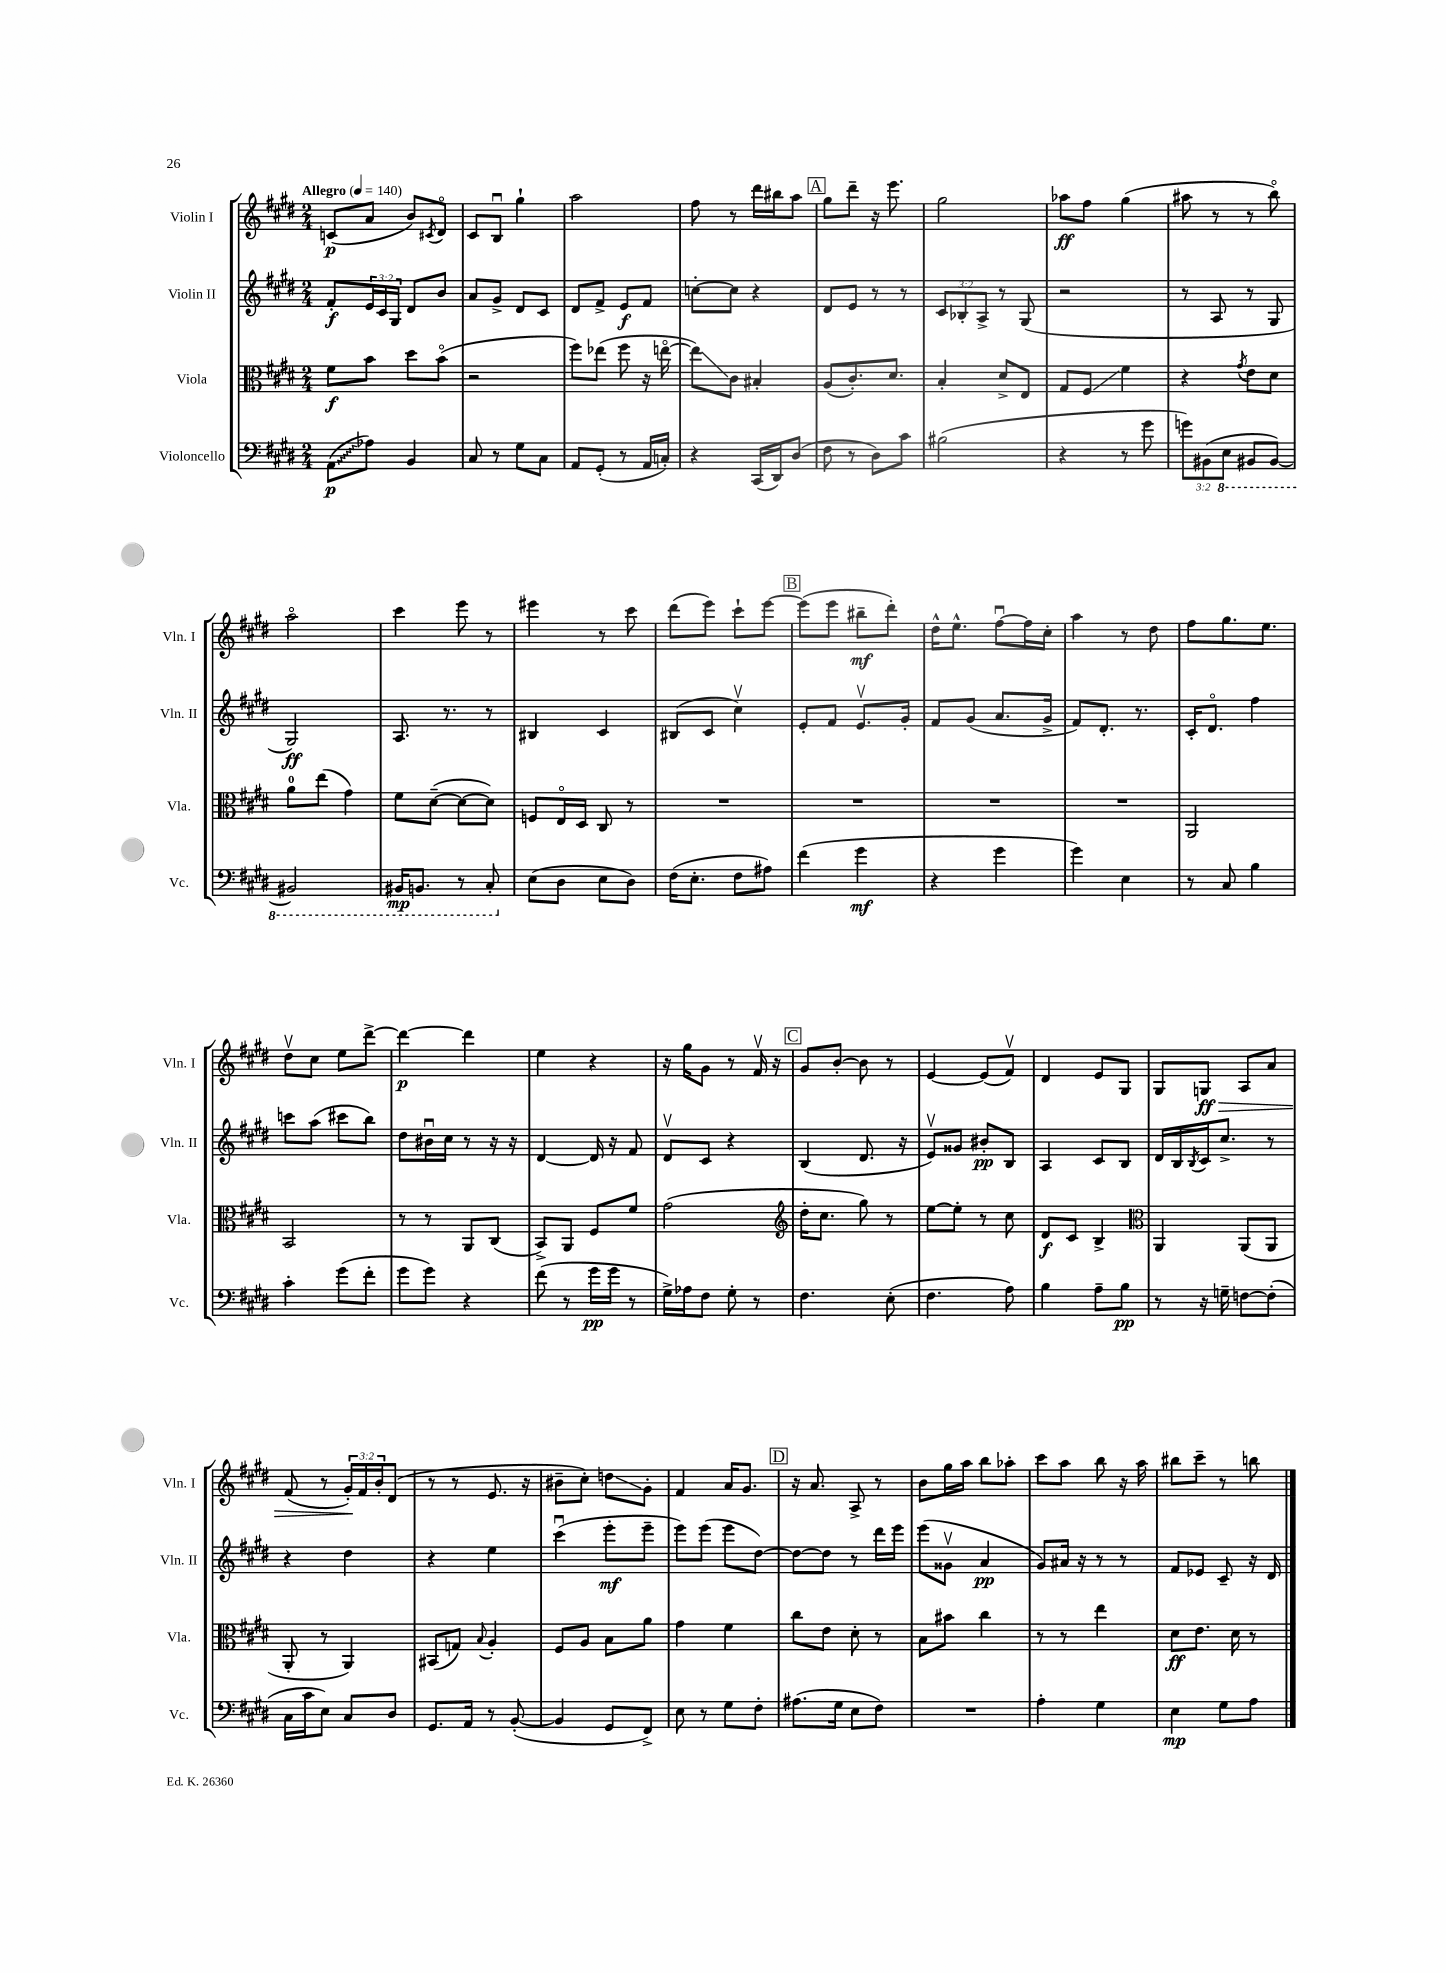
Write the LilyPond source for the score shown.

<<
\new StaffGroup <<
\new Staff = "s0" \with { instrumentName = "Violin I" shortInstrumentName = "Vln. I" } {
    \clef treble \key e \major \numericTimeSignature \time 2/4 \override Staff.TupletNumber.text = #tuplet-number::calc-fraction-text \tempo "Allegro" 4 = 140
    c'8\p( a'8 b'8) \acciaccatura { cis'8 } dis'8\flageolet |
    cis'8 b8\downbow gis''4-! |
    a''2 |
    fis''8 r8 dis'''16 bis''16 a''8 |
    \mark \markup { \box "A" } gis''8 dis'''8-- r16 e'''8. |
    gis''2 |
    aes''8\ff fis''8 gis''4( |
    ais''8 r8 r8 b''8\flageolet) |
    a''2\flageolet |
    cis'''4 e'''8 r8 |
    eis'''4 r8 cis'''8 |
    dis'''8( e'''8) cis'''8-! e'''8~ |
    \mark \markup { \box "B" } e'''8( e'''8 bis''8--\mf dis'''8-.) |
    dis''16-^ e''8.-^ fis''8~\downbow fis''16 cis''16-. |
    a''4 r8 dis''8 |
    fis''8 gis''8. e''8. |
    dis''8\upbow cis''8 e''8 dis'''8~-> |
    dis'''4~\p dis'''4 |
    e''4 r4 |
    r16 gis''16 gis'8 r8 fis'16\upbow r16 |
    \mark \markup { \box "C" } gis'8 b'8~-. b'8 r8 |
    e'4~ e'8( fis'8\upbow) |
    dis'4 e'8 gis8 |
    gis8 g8\ff\> a8 a'8 |
    fis'8( r8 \tuplet 3/2 { gis'16-.\!) fis'16 b'16-. } dis'8( |
    r8 r8 e'8. r16 |
    bis'8-- cis''8-.) d''8\glissando gis'8-. |
    fis'4 a'16 gis'8. |
    \mark \markup { \box "D" } r16 a'8. a8-> r8 |
    b'8 gis''16 a''16 b''8 aes''8-. |
    cis'''8 a''8 b''8 r16 a''16 |
    bis''8 cis'''8-- r8 b''8 \bar "|." |
}
\new Staff = "s1" \with { instrumentName = "Violin II" shortInstrumentName = "Vln. II" } {
    \clef treble \key e \major \numericTimeSignature \time 2/4 \override Staff.TupletNumber.text = #tuplet-number::calc-fraction-text
    fis'8-.\f \tuplet 3/2 { e'16 cis'16 gis16 } dis'8 b'8 |
    a'8 gis'8-> dis'8 cis'8 |
    dis'8 fis'8-> e'8\f fis'8 |
    c''8~-. c''8 r4 |
    \mark \markup { \box "A" } dis'8 e'8 r8 r8 |
    \tuplet 3/2 { cis'8 bes8-. a8-> } r8 gis8( |
    r2 |
    r8 a8 r8 gis8 |
    gis2\ff) |
    a8. r8. r8 |
    bis4 cis'4 |
    bis8( cis'8 cis''4\upbow) |
    \mark \markup { \box "B" } e'8-. fis'8 e'8.\upbow gis'16-. |
    fis'8 gis'8( a'8. gis'16-> |
    fis'8) dis'8.-. r8. |
    cis'16-. dis'8.\flageolet fis''4 |
    c'''8 a''8( cis'''8 b''8) |
    dis''8 bis'16\downbow cis''16 r8 r16 r16 |
    dis'4~ dis'16 r16 fis'8 |
    dis'8\upbow cis'8 r4 |
    \mark \markup { \box "C" } b4( dis'8. r16 |
    e'8\upbow) gisis'8 bis'8-.\pp b8 |
    a4 cis'8 b8 |
    dis'16 b16 \acciaccatura { b8 } cis'16 cis''8.-> r8 |
    r4 dis''4 |
    r4 e''4 |
    cis'''4\downbow( e'''8-.\mf e'''8-- |
    e'''8) e'''8( e'''8 dis''8~) |
    \mark \markup { \box "D" } dis''8~ dis''8 r8 dis'''16 e'''16 |
    e'''8( gisis'8\upbow a'4\pp |
    gis'8) ais'16 r16 r8 r8 |
    fis'8 ees'8 cis'8-- r16 dis'16 \bar "|." |
}
\new Staff = "s2" \with { instrumentName = "Viola" shortInstrumentName = "Vla." } {
    \clef alto \key e \major \numericTimeSignature \time 2/4
    fis'8\f b'8 dis''8 b'8\flageolet( |
    r2 |
    fis''8) ees''8( fis''8 r16 e''16~\flageolet |
    e''8\glissando) cis'8 bis4-. |
    \mark \markup { \box "A" } a8( cis'8.-.) dis'8. |
    b4-. dis'8-> e8 |
    gis8 fis8\glissando fis'4 |
    r4 \acciaccatura { gis'8 } e'8 dis'8 |
    a'8-0 e''8( gis'4) |
    fis'8 dis'8~--( dis'8~ dis'8) |
    f8 e16\flageolet dis16 cis8 r8 |
    R2 |
    \mark \markup { \box "B" } R2 |
    R2 |
    R2 |
    a,2 |
    b,2 |
    r8 r8 a,8 cis8( |
    b,8->) a,8 fis8 fis'8 |
    gis'2( |
    \mark \markup { \box "C" } \clef treble dis''16-. cis''8. gis''8) r8 |
    e''8~ e''8-. r8 cis''8 |
    dis'8\f cis'8 b4-> |
    \clef alto a,4 a,8( a,8 |
    a,8-. r8 a,4) |
    bis,8( g8) \appoggiatura { b8 } a4-. |
    fis8 a8 b8 a'8 |
    gis'4 fis'4 |
    \mark \markup { \box "D" } cis''8 e'8 dis'8-. r8 |
    b8 bis'8 cis''4 |
    r8 r8 e''4 |
    dis'8\ff e'8. dis'16 r8 \bar "|." |
}
\new Staff = "s3" \with { instrumentName = "Violoncello" shortInstrumentName = "Vc." } {
    \clef bass \key e \major \numericTimeSignature \time 2/4 \override Staff.TupletNumber.text = #tuplet-number::calc-fraction-text
    \once \override Glissando.style = #'zigzag a,8\glissando\p( aes8) b,4 |
    cis8 r8 gis8 cis8 |
    a,8 gis,8-.( r8 a,16 c16-.) |
    r4 cis,16( dis,16) dis8( |
    \mark \markup { \box "A" } fis8 r8 dis8) cis'8 |
    bis2( |
    r4 r8 gis'8 |
    \tuplet 3/2 { g'8) bis,8( \ottava #-1 e,8 } bis,,8 bis,,8~) |
    bis,,2 |
    bis,,16\mp b,,8. r8 cis,8-. \ottava #0 |
    e8( dis8 e8 dis8) |
    fis16( e8.-. fis8 ais8) |
    \mark \markup { \box "B" } fis'4( gis'4\mf |
    r4 gis'4 |
    gis'4) e4 |
    r8 cis8 b4 |
    cis'4-. gis'8( fis'8-. |
    gis'8 gis'8) r4 |
    fis'8( r8 gis'16\pp gis'16 r8 |
    gis16->) aes16 fis8 gis8-. r8 |
    \mark \markup { \box "C" } fis4. e8-.( |
    fis4. a8) |
    b4 a8-- b8\pp |
    r8 r16 g16-- f8~ f8-.( |
    cis16 cis'16 e8) cis8 dis8 |
    gis,8. a,16 r8 b,8~-.( |
    b,4 gis,8 fis,8->) |
    e8 r8 gis8 fis8-. |
    \mark \markup { \box "D" } ais8.( gis16 e8 fis8) |
    R2 |
    a4-. gis4 |
    e4\mp gis8 a8 \bar "|." |
}
>>
>>
\layout { \context { \Score \remove "Bar_number_engraver" } }
